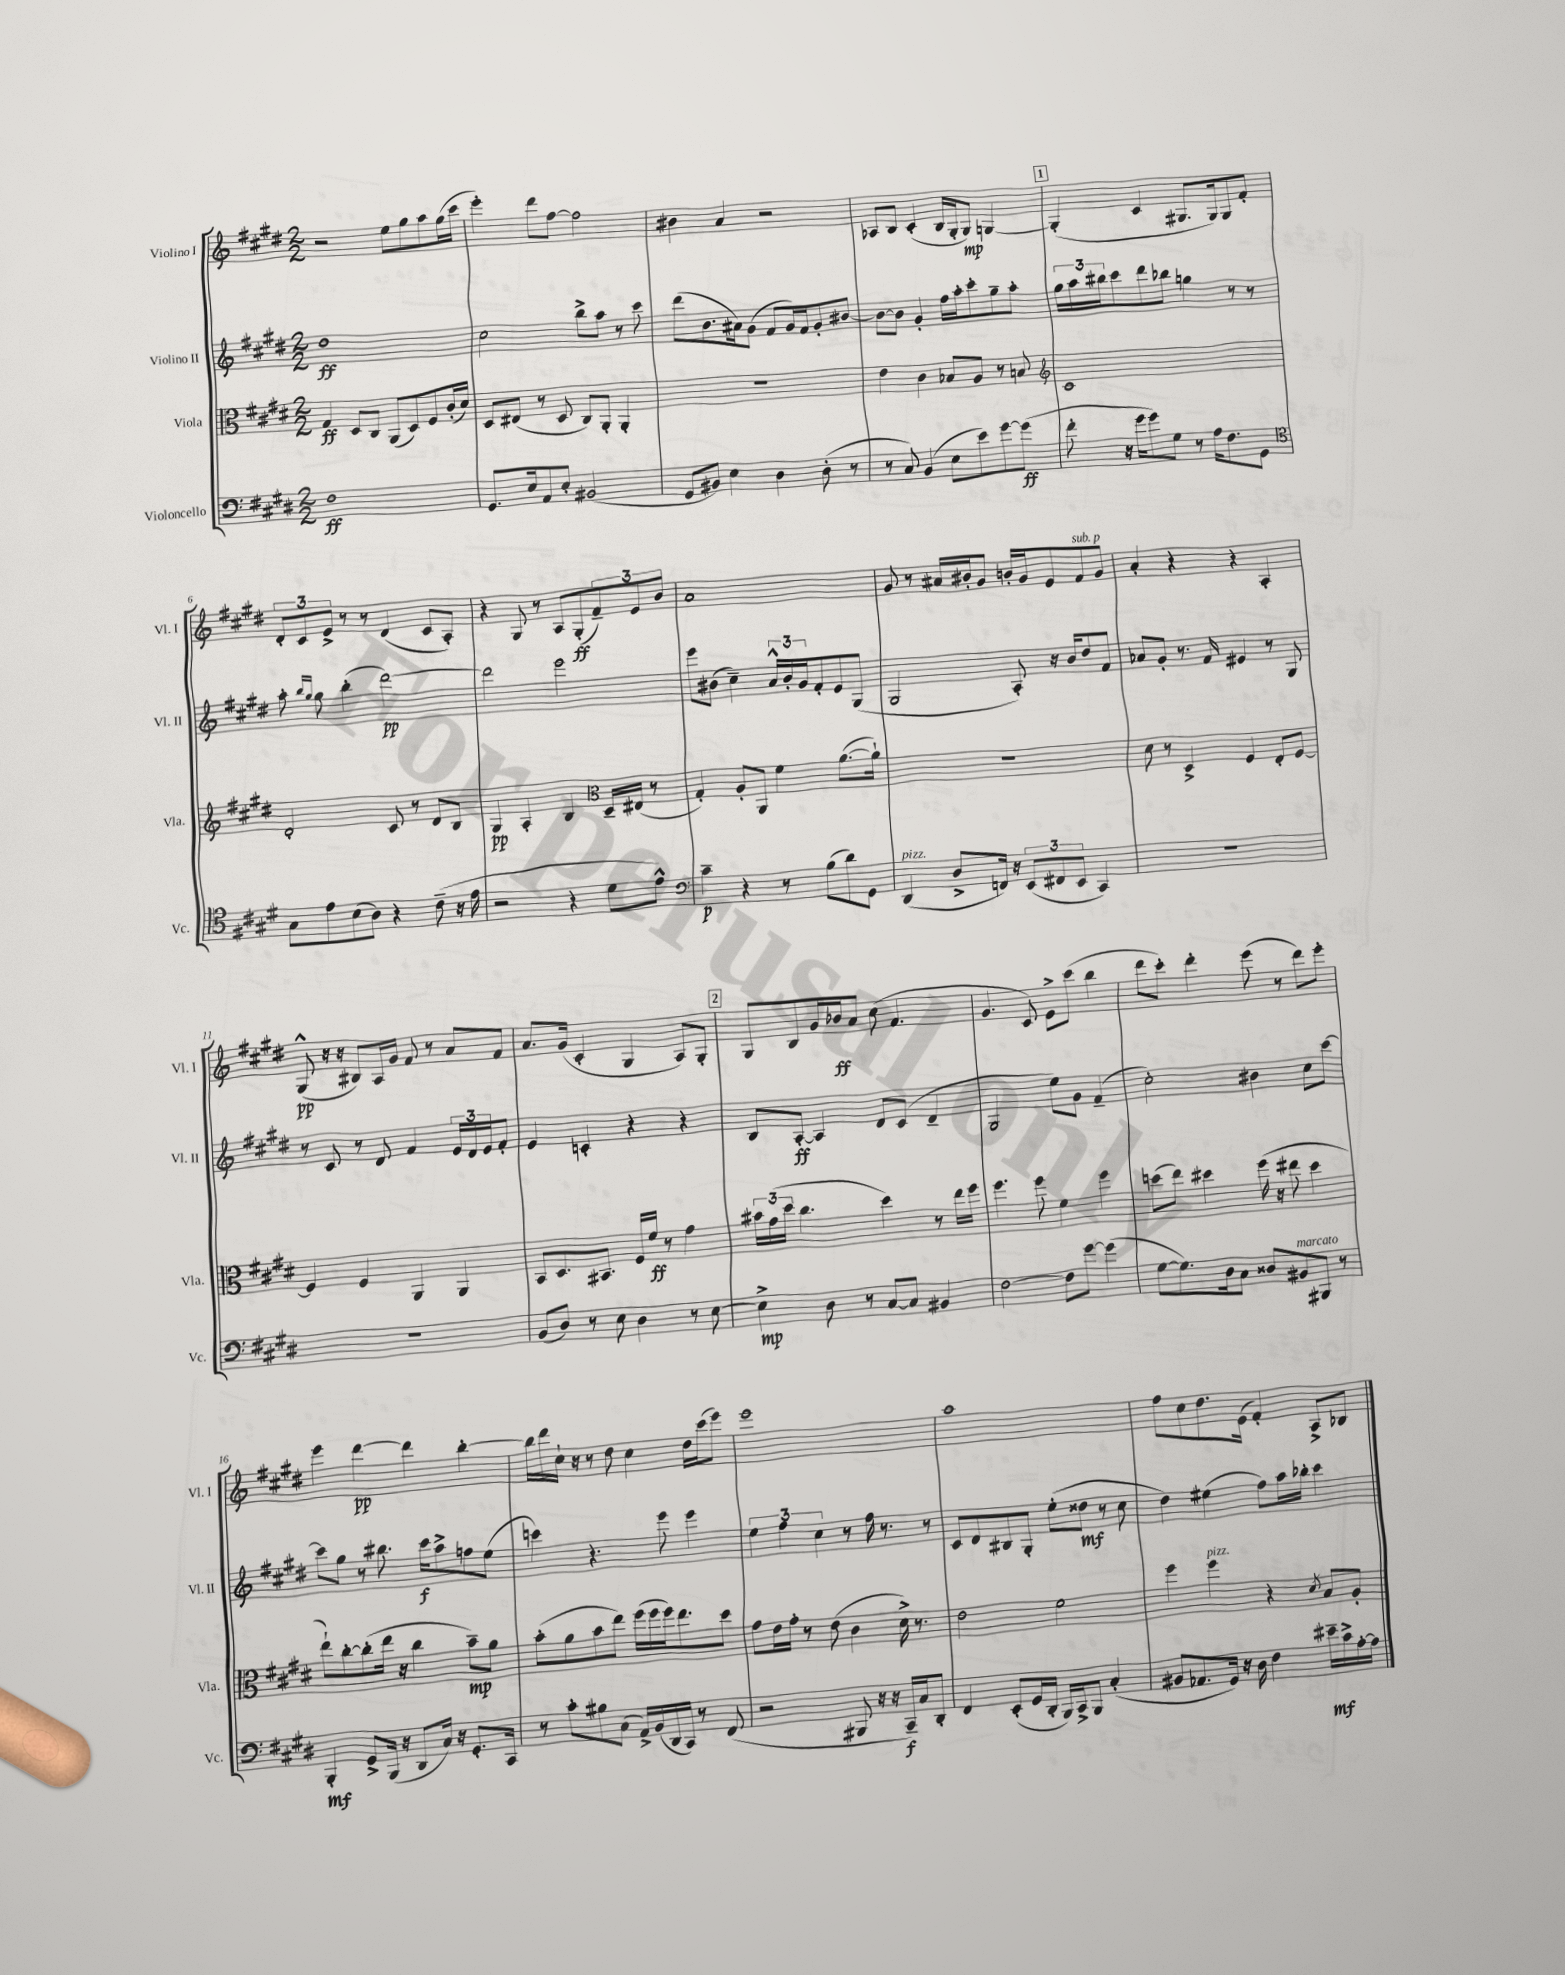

**kern	**dynam	**kern	**dynam	**kern	**dynam	**kern	**dynam
*part4	*part4	*part3	*part3	*part2	*part2	*part1	*part1
*staff4	*staff4	*staff3	*staff3	*staff2	*staff2	*staff1	*staff1
*I"Violoncello	*	*I"Viola	*	*I"Violino II	*	*I"Violino I	*
*I'Vc.	*	*I'Vla.	*	*I'Vl. II	*	*I'Vl. I	*
*clefF4	*	*clefC3	*	*clefG2	*	*clefG2	*
*k[f#c#g#d#]	*	*k[f#c#g#d#]	*	*k[f#c#g#d#]	*	*k[f#c#g#d#]	*
*M2/2	*	*M2/2	*	*M2/2	*	*M2/2	*
=1	=1	=1	=1	=1	=1	=1	=1
1F#	ff	4G#/	ff	1dd#	ff	2r	.
.	.	8D#/L	.	.	.	.	.
.	.	8C#/J	.	.	.	.	.
.	.	(8AA/L	.	.	.	8ee\L	.
.	.	8D#/)	.	.	.	8gg#\	.
.	.	8F#/	.	.	.	8aa\	.
.	.	(16c#'/L	.	.	.	(16gg#\L	.
.	.	16d#/JJ)	.	.	.	16ccc#\JJ	.
=2	=2	=2	=2	=2	=2	=2	=2
8.GG#/L	.	8D#/L	.	2cc#\	.	4eee'\)	.
.	.	(8E#X/J	.	.	.	.	.
16E/k	.	.	.	.	.	.	.
8AA/	.	8r	.	.	.	8ddd#\L	.
8E'/J	.	8D#/	.	.	.	[8ff#\J	.
(2BB#X/	.	8C#/L)	.	8bb^\L	.	2ff#\]	.
.	.	8AA'/J	.	8aa\J	.	.	.
.	.	4AA'/	.	8r	.	.	.
.	.	.	.	8ccc#\	.	.	.
=3	=3	=3	=3	=3	=3	=3	=3
8GG#/L	.	1r	.	(8ddd#\L	.	4b#X\	.
8BB#X/J)	.	.	.	8.b\	.	.	.
4E\	.	.	.	.	.	4a/	.
.	.	.	.	16a#X\k)	.	.	.
.	.	.	.	(8g#\J	.	.	.
4D#\	.	.	.	8f#/L	.	2r	.
.	.	.	.	16g#/L)	.	.	.
.	.	.	.	16f#/J	.	.	.
(8D#'\	.	.	.	8g#'/	.	.	.
8r	.	.	.	[8b#X/J	.	.	.
=4	=4	=4	=4	=4	=4	=4	=4
8r	.	4e\	.	8b#\L_	.	8A-X/L	.
8C#/)	.	.	.	8b#\J]	.	8B/J	.
(4BB/	.	4c#\	.	4g#'/	.	(4c#'/	.
8E\L	.	8B-X/L	.	16ff#\LL	.	16B/LL	.
.	.	.	.	16aa'\J	.	16G#'/J	.
8e\)	.	8A/J	.	8ccc#'\	.	8G#/J)	mp
[8g#\	.	8r	.	8gg#~\	.	[4Gn/	.
(8g#\J]	ff	8Bn/	.	8aa'\J	.	.	.
!!LO:REH:place=s1:t=1
=5	=5	=5	=5	=5	=5	=5	=5
*	*	*clefG2	*	*	*	*	*
8f#'\	.	1c#	.	24gg#\LL	.	(4G'/]	.
.	.	.	.	24aa\	.	.	.
.	.	.	.	24bb#X\J	.	.	.
16r	.	.	.	8ccc#\	.	.	.
16g#\KL	.	.	.	.	.	.	.
8g#\)	.	.	.	8ddd#\	.	4c#/	.
8G#\J	.	.	.	8bb-X\J	.	.	.
8r	.	.	.	4ggn\	.	8.G#X/L	.
16A\KL	.	.	.	.	.	.	.
8.F#\	.	.	.	.	.	16G#/k)	.
.	.	.	.	8r	.	8G#/	.
8GG#\J	.	.	.	8r	.	8f#'/J	.
!!LO:LB:g=z
=6	=6	=6	=6	=6	=6	=6	=6
*clefC4	*	*	*	*	*	*	*
8G#\L	.	2d#'/	.	8aa'\	.	12d#'/L	.
.	.	.	.	.	.	12c#/	.
.	.	.	.	16qqbb/LL	.	.	.
.	.	.	.	16qqgg#/JJ	.	.	.
8e\	.	.	.	8gg#\	.	.	.
.	.	.	.	.	.	12e^/J	.
(8B\	.	.	.	(4bb'\	.	8r	.
8A\J)	.	.	.	.	.	8r	.
4r	.	8c#/	.	[2ddd#\)	pp	(4d#/	.
.	.	8r	.	.	.	.	.
(8c#~\	.	8d#/L	.	.	.	8c#/L	.
16r	.	8B/J	.	.	.	8A'/J)	.
16e\	.	.	.	.	.	.	.
=7	=7	=7	=7	=7	=7	=7	=7
2r	.	4G#/	pp	2ddd#\]	.	4r	.
.	.	4A'/	.	.	.	8G#/	.
.	.	.	.	.	.	8r	.
4r	.	4B/	.	2eee\	.	8A/L	.
.	.	.	.	.	.	(8G#'/	ff
*	*	*clefC3	*	*	*	*	*
8d#\L	.	16D#~/LL	.	.	.	12f#~/)	.
.	.	(16E#X/JJ	.	.	.	.	.
.	.	.	.	.	.	12e/	.
8e^^\J)	.	8r	.	.	.	.	.
.	.	.	.	.	.	12b/J	.
=8	=8	=8	=8	=8	=8	=8	=8
*clefF4	*	*	*	*	*	*	*
4c#~\	p	4G#'/)	.	8eee\L	.	1a	.
.	.	.	.	(8b#X\J	.	.	.
4r	.	8A'/L	.	4cc#~\)	.	.	.
.	.	8AA/J	.	.	.	.	.
8r	.	4f#\	.	24a^^/LL	.	.	.
.	.	.	.	24b#'/	.	.	.
.	.	.	.	24g#/J	.	.	.
(8B\L	.	.	.	8f#'/	.	.	.
8d#\)	.	([8.a\L	.	8e/	.	.	.
8GG#\J	.	.	.	(8G#/J	.	.	.
.	.	16a`\Jk])	.	.	.	.	.
=9	=9	=9	=9	=9	=9	=9	=9
!LO:TX:a:i:t=pizz.	!	!	!	!	!	!	!
(4DD#/	.	1r	.	2G#/	.	8g#/	.
.	.	.	.	.	.	8r	.
8D#^/L	.	.	.	.	.	16a#X/LL	.
.	.	.	.	.	.	16b#X'/J	.
16FFn/Jk)	.	.	.	.	.	8g#/J	.
16r	.	.	.	.	.	.	.
(12EE/L	.	.	.	8A'/)	.	16bn'/LL	.
.	.	.	.	.	.	16g#/J	.
12FF#X/	.	.	.	.	.	.	.
.	.	.	.	16r	.	8e/	.
12EE/J	.	.	.	.	.	.	.
.	.	.	.	16b/KL	.	.	.
!	!	!	!	!	!	!LO:TX:a:i:t=sub. p	!
4CC#/)	.	.	.	8dd#/	.	8f#/	.
.	.	.	.	8f#/J	.	8g#/J	.
=10	=10	=10	=10	=10	=10	=10	=10
1r	.	8d#\	.	8a-X/L	.	4a'/	.
.	.	8r	.	8g#'/J	.	.	.
.	.	4D#^/	.	8.r	.	4r	.
.	.	.	.	16f#/	.	.	.
.	.	4F#/	.	4e#X/	.	4r	.
.	.	8E'/L	.	8r	.	4A'/	.
.	.	[8F#/J	.	8G#/	.	.	.
!!LO:LB:g=z
=11	=11	=11	=11	=11	=11	=11	=11
1r	.	4F#/]	.	8r	.	(8G#^^/	pp
.	.	.	.	8c#/	.	16r	.
.	.	.	.	.	.	16r	.
.	.	4F#/	.	8r	.	8B#X/L)	.
.	.	.	.	8d#/	.	16A/L	.
.	.	.	.	.	.	16g#/JJ	.
.	.	4AA/	.	4f#/	.	8f#/	.
.	.	.	.	.	.	8r	.
.	.	4AA/	.	24e/LL	.	8a/L	.
.	.	.	.	24d#/	.	.	.
.	.	.	.	24e/J	.	.	.
.	.	.	.	8f#'/J	.	8f#/J	.
=12	=12	=12	=12	=12	=12	=12	=12
(8BB/L	.	8BB/L	.	4e/	.	8.a/L	.
8D#/J)	.	8.D#/	.	.	.	.	.
.	.	.	.	.	.	(16g#/Jk	.
8r	.	.	.	4cn'/	.	4c#'/	.
.	.	8.BB#X/J	.	.	.	.	.
8E\	.	.	.	.	.	.	.
4D#\	.	16F#/LL	.	4r	.	4G#/	.
.	.	16f#/JJ	ff	.	.	.	.
.	.	8r	.	.	.	.	.
8r	.	4g#\	.	4r	.	8A/L)	.
[8E\	.	.	.	.	.	8G#'/J	.
!!LO:REH:place=s1:t=2
=13	=13	=13	=13	=13	=13	=13	=13
4E^\]	mp	24b#X\LL	.	8B/L	.	8G#/L	.
.	.	(24g#\	.	.	.	.	.
.	.	24dd#\JJ	.	.	.	.	.
.	.	4.cc#\	.	[8A'/J	ff	8B/	.
8D#\	.	.	.	4A/]	.	16g#/L	.
.	.	.	.	.	.	16b-X/J	ff
8r	.	.	.	.	.	8a/J	.
[8C#/L	.	4dd#\)	.	8d#/L	.	(8cc#\	.
8C#/J]	.	.	.	(8c#/J	.	4.f#/	.
4BB#X/	.	8r	.	4d#~/	.	.	.
.	.	16ee\LL	.	.	.	.	.
.	.	16ff#\JJ	.	.	.	.	.
=14	=14	=14	=14	=14	=14	=14	=14
[2F#\	.	4.ff#\	.	2G#/	.	4.g#/	.
.	.	8ff#\	.	.	.	8c#/)	.
8F#\L]	.	4f#\	.	8ee\L)	.	8e^\L	.
[8g#\J	.	.	.	8g#\J	.	(8ccc#\J	.
(4g#\]	.	4ff#\	.	(4f#~/	.	4bb\	.
=15	=15	=15	=15	=15	=15	=15	=15
[8G#\L	.	(8ddn\L	.	2cc#'\)	.	8ddd#\L	.
8.G#\])	.	8ee\J)	.	.	.	8ccc#'\J)	.
.	.	4dd#X\	.	.	.	4ddd#'\	.
16D#\k	.	.	.	.	.	.	.
8C#\J	.	.	.	.	.	.	.
8D##X/L	.	(16ff#\	.	4b#X\	.	(8eee\	.
.	.	16r	.	.	.	.	.
!LO:TX:a:i:t=marcato	!	!	!	!	!	!	!
8BB#X/	.	8ee#X\	.	.	.	8r	.
8BBB#X/J	.	4dd#\	.	8cc#\L	.	8ddd#\L)	.
8r	.	.	.	[8ccc#\J	.	8eee'\J	.
!!LO:LB:g=z
=16	=16	=16	=16	=16	=16	=16	=16
4BBB'/	mf	8ee`\L)	.	8ccc#\L]	.	4eee\	.
.	.	[8cc#'\	.	8gg#\J	.	.	.
8GG#^/L	.	(8cc#'\]	.	8r	.	[4ddd#\	pp
(16BBB/Jk	.	16ee\Jk	.	8.bb#X\	.	.	.
16r	.	16r	.	.	.	.	.
8DD#/L	.	4cc#\	.	.	.	4ddd#\]	.
.	.	.	.	16ccc#\KL	f	.	.
16C#/Jk)	.	.	.	8aa^\	.	.	.
16r	.	.	.	.	.	.	.
8.GG#'/L	.	8b~\L)	mp	8ffn\	.	[4bb'\	.
.	.	8a\J	.	(8ee\J	.	.	.
16CC#/Jk	.	.	.	.	.	.	.
=17	=17	=17	=17	=17	=17	=17	=17
8r	.	(8b'\L	.	4cccn\)	.	16bb\LL]	.
.	.	.	.	.	.	16ddd#\	.
8c#'\L	.	8a\	.	.	.	16cc#`\JJ	.
.	.	.	.	.	.	16r	.
8B#X\	.	8b\	.	4.r	.	8r	.
(8C#\J	.	8ee\J)	.	.	.	8dd#\	.
16AA^/LL)	.	(16ff#\LL	.	.	.	4cc#\	.
(16BB/	.	16ff#\	.	.	.	.	.
16DD#/	.	16ff#\J)	.	8eee\	.	.	.
16CC#/JJ)	.	8.ee\	.	.	.	.	.
8r	.	.	.	4eee\	.	16dd#\LL	.
.	.	.	.	.	.	(16ccc#\J	.
(8FF#/	.	8dd#\J	.	.	.	8eee\J)	.
=18	=18	=18	=18	=18	=18	=18	=18
2r	.	8g#\L	.	6ee\	.	1eee	.
.	.	16e\L	.	.	.	.	.
.	.	.	.	6ff#\	.	.	.
.	.	16g#'\JJ	.	.	.	.	.
.	.	8r	.	.	.	.	.
.	.	.	.	6cc#\	.	.	.
.	.	(8e\	.	.	.	.	.
8BBB#X/	.	4c#\	.	8r	.	.	.
16r	.	.	.	16ff#\	.	.	.
16r	.	.	.	8.r	.	.	.
16CC#~/LL)	f	16d#^\)	.	.	.	.	.
16C#/J	.	8.r	.	.	.	.	.
8DD#'/J	.	.	.	8r	.	.	.
=19	=19	=19	=19	=19	=19	=19	=19
4FF#/	.	2e\	.	8c#/L	.	1aa	.
.	.	.	.	8d#/	.	.	.
(8EE'/L	.	.	.	8B#X/	.	.	.
16GG#/L	.	.	.	8G#'/J	.	.	.
16DD#'/JJ	.	.	.	.	.	.	.
16BBB/LL)	.	2f#\	.	(8ee'\L	.	.	.
16CC#^/J	.	.	.	.	.	.	.
8BBB/J	.	.	.	8dd##X\J	mf	.	.
(4C#'/	.	.	.	8r	.	.	.
.	.	.	.	8cc#\	.	.	.
=20	=20	=20	=20	=20	=20	=20	=20
8BB#X/L	.	4ff#\	.	4dd#\)	.	8ff#\L	.
8.AA-X/	.	.	.	.	.	8cc#\	.
!	!	!LO:TX:a:i:t=pizz.	!	!	!	!	!
.	.	4ff#\	.	(4ee#X\	.	8.dd#\	.
16GG#/Jk)	.	.	.	.	.	.	.
16r	.	.	.	.	.	.	.
16D#\	.	.	.	.	.	(16e\Jk	.
4F#\	.	4r	.	8ff#\L)	.	4f#'/)	.
.	.	.	.	16aa\L	.	.	.
.	.	.	.	16bb-X'\JJ	.	.	.
.	.	8qd#/	.	.	.	.	.
16e#X~\LL	mf	8B/L	.	4ccc#\	.	8A^/L	.
16c#^\	.	.	.	.	.	.	.
[16A'\	.	8A'/J	.	.	.	8B-X/J	.
16A\JJ]	.	.	.	.	.	.	.
==	==	==	==	==	==	==	==
*-	*-	*-	*-	*-	*-	*-	*-
